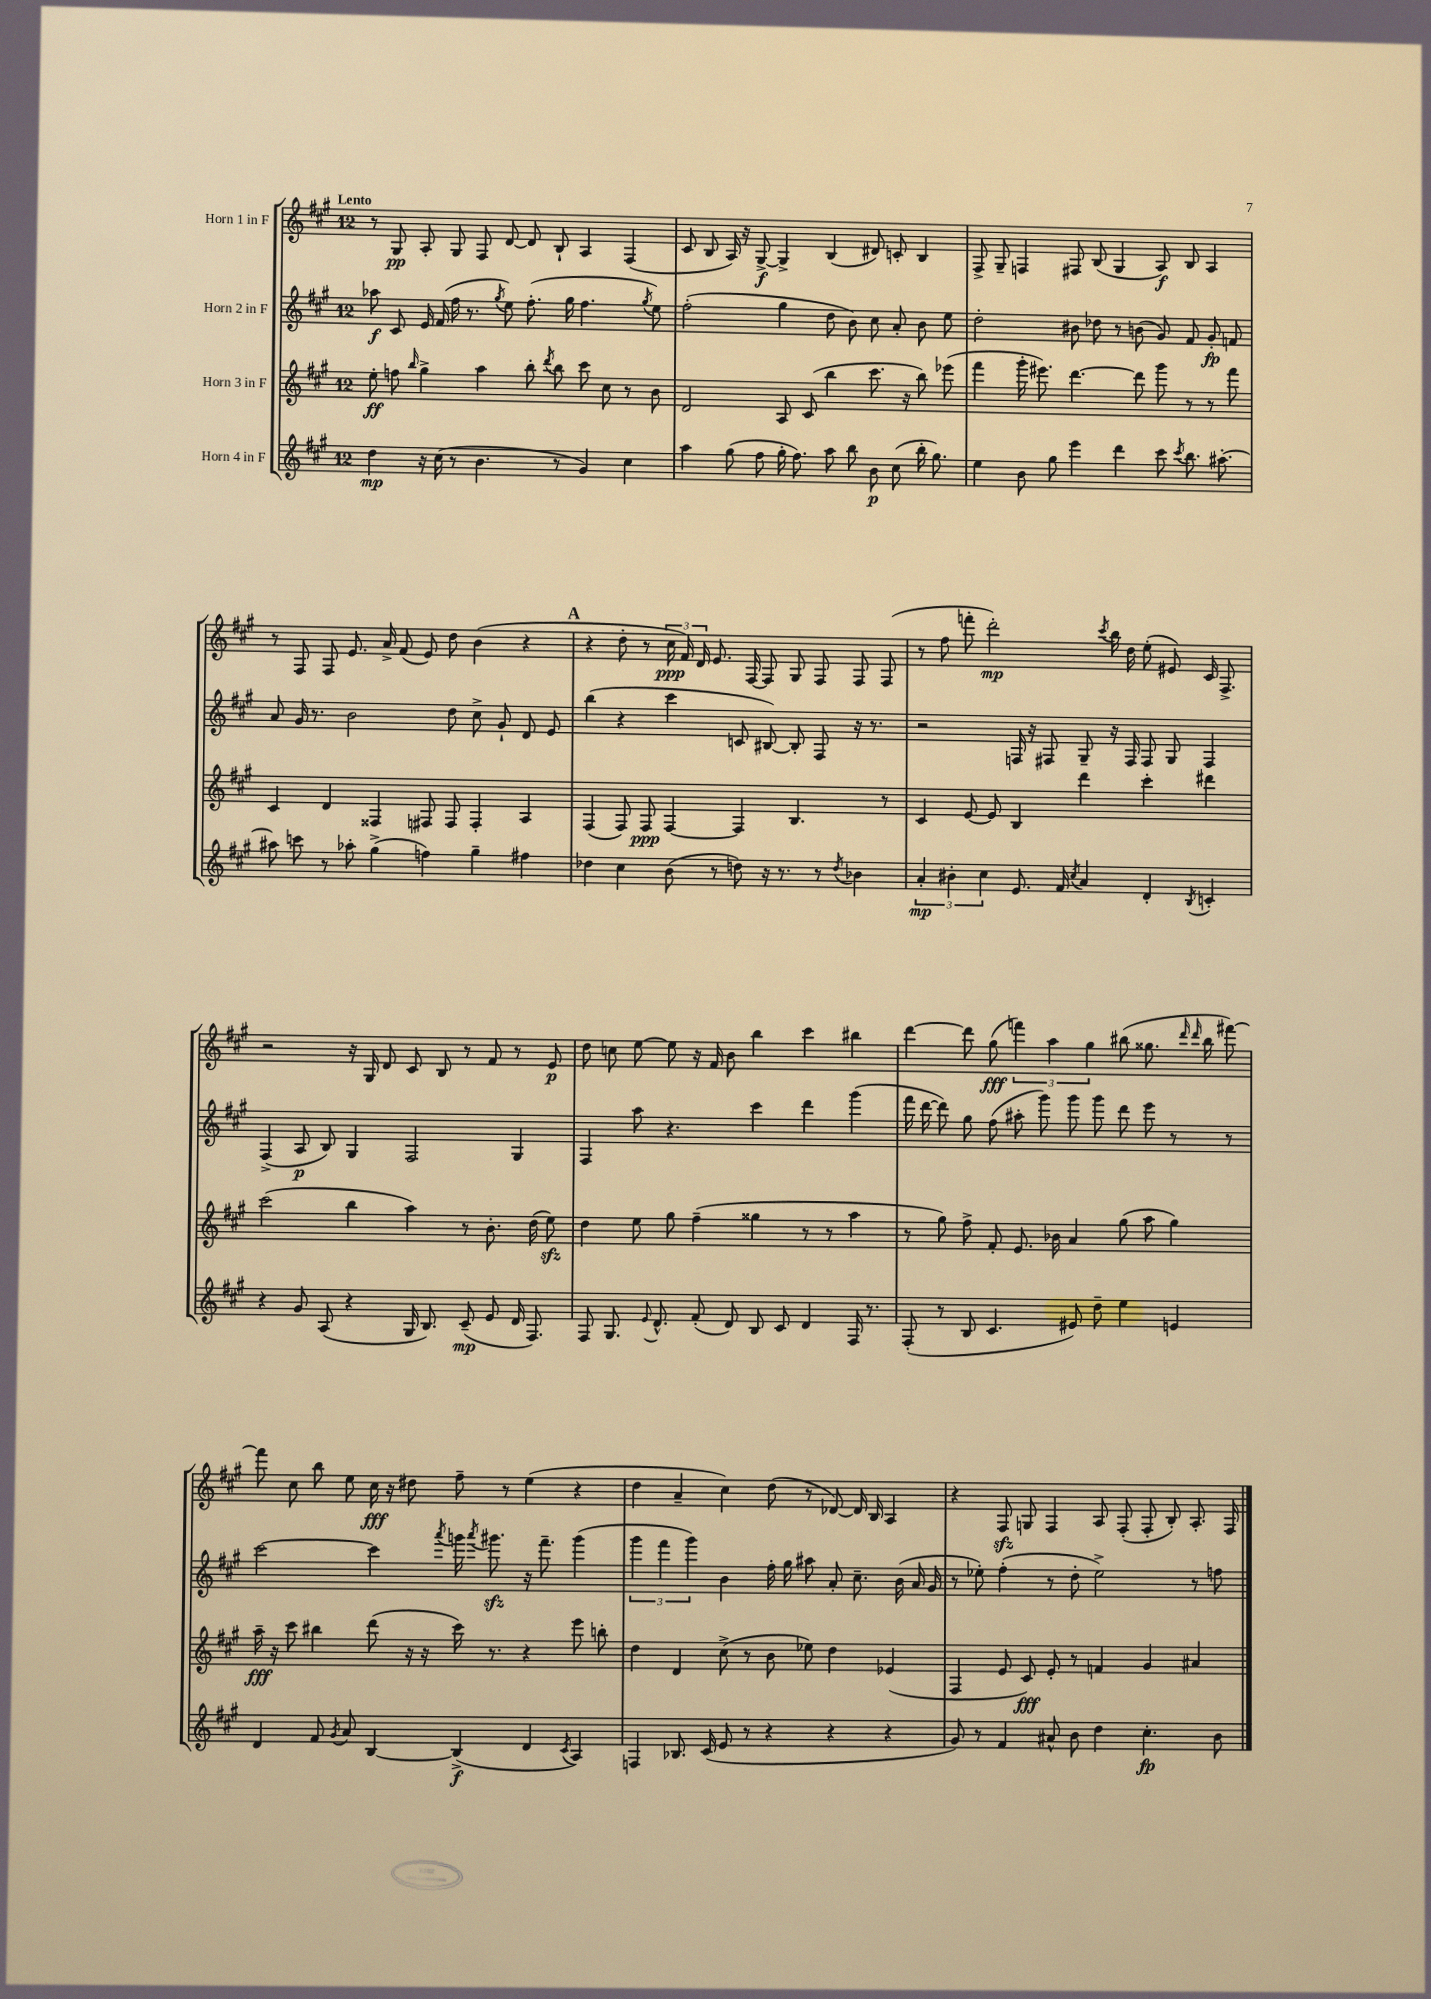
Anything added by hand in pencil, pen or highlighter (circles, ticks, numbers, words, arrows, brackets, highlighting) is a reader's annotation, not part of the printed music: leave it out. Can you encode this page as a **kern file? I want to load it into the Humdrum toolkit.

**kern	**kern	**kern	**kern
*staff4	*staff3	*staff2	*staff1
*clefG2	*clefG2	*clefG2	*clefG2
*k[f#c#g#]	*k[f#c#g#]	*k[f#c#g#]	*k[f#c#g#]
*M12/8	*M12/8	*M12/8	*M12/8
4dd	8ee'	8aa-	8r
.	8ff	8c#	8G#
.	16qqbb	.	.
16r	4gg#^	16e	8A'
(16cc#	.	(16f#	.
8r	.	16ff#	8G#
.	.	8.r	.
4.b	4aa	.	8F#
.	.	8qgg#	.
.	.	8ee)	[8d
.	8bb'	(8.ff#'	8d]
.	8qddd	.	.
8r	8bb	.	8B`
.	.	16gg#	.
4g#)	8ccc#	4.ff#	4A
.	8cc#	.	.
4cc#	8r	.	(4F#
.	.	8qgg#	.
.	8b	8ee)	.
=	=	=	=
4aa	2d	(2ff#'	8c#
.	.	.	8B
(8gg#	.	.	16A)
.	.	.	16r
8ff#	.	.	[8G#^
16gg#'	8A	4gg#	4G#^]
8.ff#)	.	.	.
.	(8c#	.	.
8aa	4bb	8dd	(4B
8bb	.	8b)	.
8b	8.ccc#	8cc#	8d#)
(8cc#	.	8a'	8c'
.	16r	.	.
16bb'	8bb)	8b	4B
8.gg#)	.	.	.
.	(8eee-	8ee	.
=	=	=	=
4ee	4fff#	2dd'	8F#^
.	.	.	8G#~
8b	16ggg#'	.	4F
.	8.eee#)	.	.
8gg#	.	.	.
4eee	[4.ddd	8b#	8F#
.	.	8dd-	(8B
4ddd	.	8r	4G#
.	8ddd]	(8b	.
8ccc#	8ggg#	8g#)	8A)
8qccc#	.	.	.
8.bb	8r	8f#	8B
.	8r	8g#'	4A
[8.aa#'	.	.	.
.	8fff#	8f	.
=	=	=	=
8aa#]	4c#	8a	8r
8ccc	.	16g#	8F#
.	.	8.r	.
8r	4d	.	8F#
8aa-'	.	2b	8.e
(4gg#^	4F##	.	.
.	.	.	16a^
.	.	.	(8f#
4ff)	8F#	.	8e)
.	8F#	8dd	8dd
4gg#~	4F#'	8cc#^	(4b
.	.	8g#`	.
4ff#	4A	8d	4r
.	.	8e	.
=	=	=	=
4dd-	(4F#	(4bb	4r
4cc#	8F#)	4r	8dd'
.	8F#	.	8r
(8b	[4F#	4ccc#	24cc#
.	.	.	24f#)
.	.	.	24d
8r	.	.	8.e
8dd)	4F#]	8c	.
.	.	.	[16F#
16r	.	[8B#)	8F#]
8.r	.	.	.
.	4.B	8B#']	8G#
8r	.	8F#	8F#
8qdd	.	.	.
4b-	.	16r	8F#
.	.	8.r	.
.	8r	.	(8F#
=	=	=	=
6a'	4c#	2r	8r
.	.	.	8ff#
6b#'	.	.	.
.	[8e	.	8fff'
6cc#	.	.	.
.	8e]	.	2ddd')
8.e	4B	16F	.
.	.	16r	.
.	.	8F#	.
16f#	.	.	.
8qcc#	.	.	.
4a	4ddd	8G#~	.
.	.	.	8qccc#
.	.	16r	16bb
.	.	16F#	16dd
4d'	4ccc#'	8F#	(8ee'
.	.	8G#	8e#)
8qB	.	.	.
4c'	4ddd#	4F#	16c#
.	.	.	8.F#^
=	=	=	=
4r	(2ccc#	(4F#^	2r
8g#	.	8A	.
(8A	.	8B)	.
4r	4bb	4G#	16r
.	.	.	16G#
.	.	.	8d
16G#	4aa)	2F#	8c#
8.B)	.	.	.
.	.	.	8B
(8c#~	8r	.	8r
8e	8.b'	.	8f#
16d	.	4G#	8r
8.F#)	(16dd	.	.
.	8ee)	.	8e
=	=	=	=
8F#	4dd	4F#	8dd
8.G#	.	.	8cc
.	8ee	8aa	[8ee
8qqe	.	.	.
8.d^^	.	.	.
.	8gg#	4.r	8ee]
(8f#'	(4ff#~	.	16r
.	.	.	16f#
8d)	.	.	8b
8B	4gg##	4ccc#	4bb
8c#	.	.	.
4d	8r	4ddd	4ccc#
.	8r	.	.
16F#	4aa	(4ggg#	4bb#
8.r	.	.	.
=	=	=	=
(8F#'	8r	16fff#	[4ddd
.	.	[16ddd	.
8r	8gg#)	8ddd])	.
8B	8ff#^	8gg#	8ddd]
4.c#	8f#'	(8ff#	(8gg#
.	8.e	8aa#'	6fff)
.	.	8ggg#)	.
.	.	.	6aa
.	16b-	.	.
8e#)	4a	8ggg#	.
.	.	.	6gg#
8dd~	.	8ggg#	.
4ee	(8gg#	8ddd	(8bb#
.	8aa	8eee	8.gg##
4e	4gg#)	8r	.
.	.	.	16qqddd
.	.	.	16qqddd
.	.	.	16bb#
.	.	8r	[8fff#)
=	=	=	=
4d	16aa~	[2ccc#	8fff#]
.	16r	.	.
.	8ccc#	.	8cc#
8f#	4bb#	.	8bb
8qg#	.	.	.
8a	.	.	8ee
[4B	(8ddd	4ccc#]	16cc#
.	.	.	16r
.	16r	.	8dd#
.	16r	.	.
.	.	8qaaa	.
(4B^]	16ccc#)	16ggg	8ff#~
.	.	8qaaa	.
.	8.r	8.ggg#	.
.	.	.	8r
4d	4r	16r	(4ee
.	.	8.fff#~	.
8qc#	.	.	.
4A)	8eee	(4ggg#	4r
.	8bb'	.	.
=	=	=	=
4F	4dd	6ggg#	4dd
.	.	6fff#	.
8.B-	4d	.	4a~
.	.	6ggg#)	.
(16c#	.	.	.
8e	(8cc#^	4b	4cc#)
8r	8r	.	.
4r	8b	16ff#'	(8dd
.	.	16gg#	.
.	8ee-)	8aa#	8r
4r	4dd	8a'	[8d-)
.	.	8.cc#~	16d-]
.	.	.	16B
4r	(4e-	.	4A
.	.	(16b	.
.	.	16a	.
.	.	16g#	.
=	=	=	=
8g#)	4F#	8r	4r
8r	.	8ee-')	.
4f#	8e	(4ff#'	8F#
.	8c#)	.	8G
8a#^^	8e'	8r	4F#
8b	8r	8dd'	.
4dd	4f	2ee-^)	8A
.	.	.	(8F#'
4.cc#'	4g#	.	8F#'
.	.	.	8B')
.	4a#	8r	8.A'
8b	.	8ff	.
.	.	.	16F#
==	==	==	==
*-	*-	*-	*-
